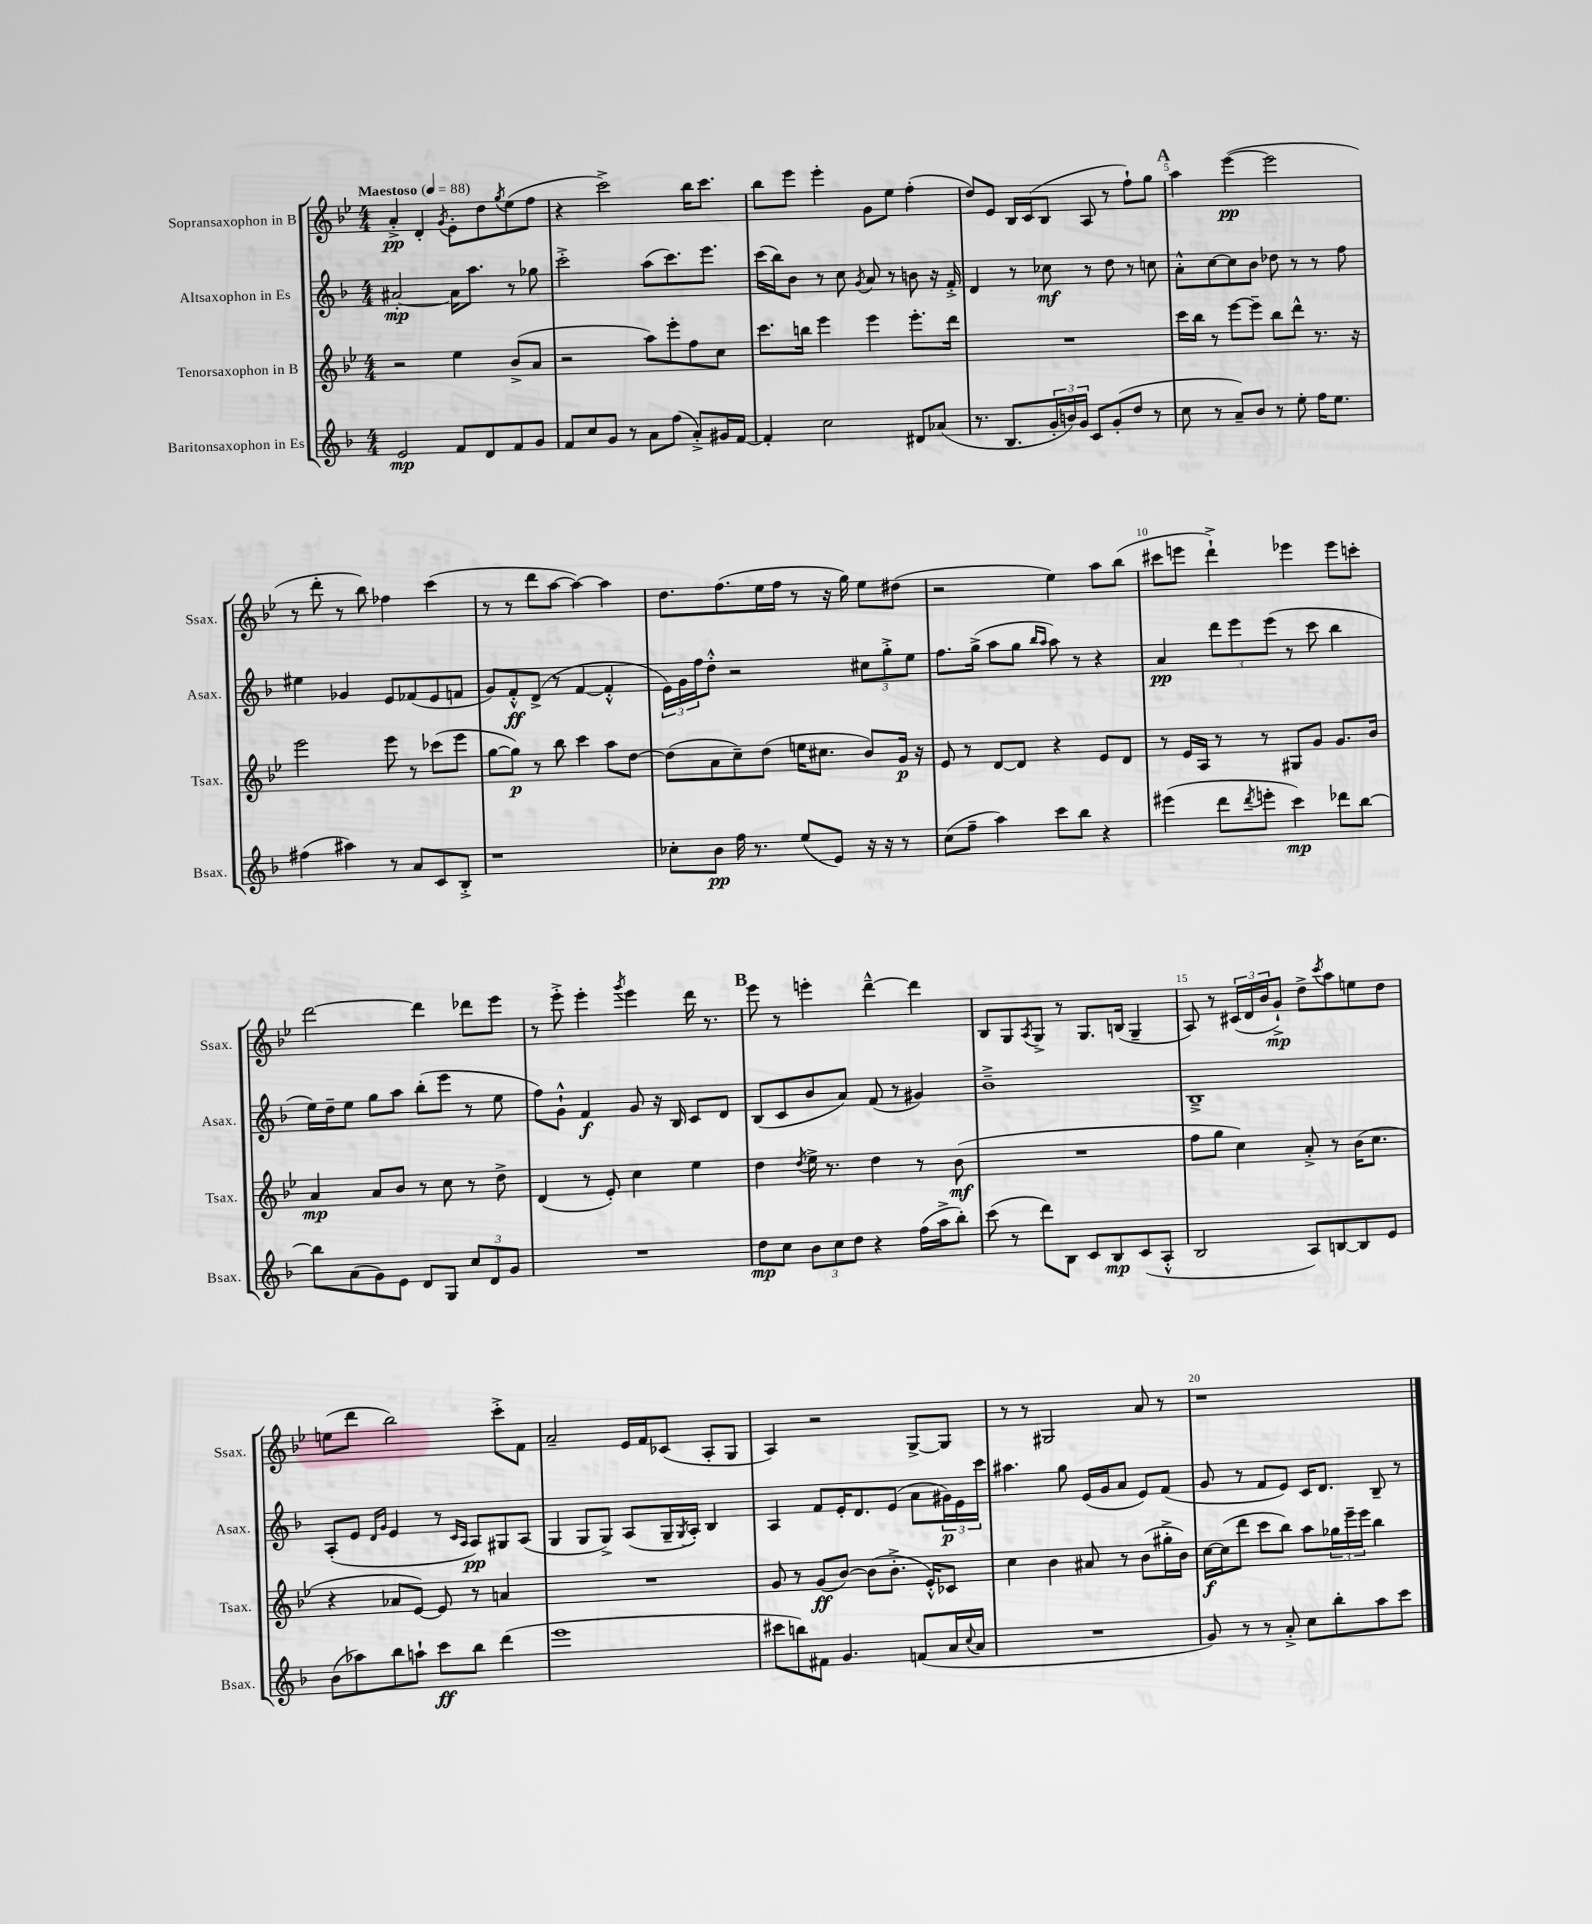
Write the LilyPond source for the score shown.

<<
\new StaffGroup <<
\new Staff = "s0" \with { instrumentName = "Sopransaxophon in B" shortInstrumentName = "Ssax." } {
    \clef treble \key bes \major \numericTimeSignature \time 4/4 \tempo "Maestoso" 4 = 88
    a'4-.->\pp d'4-. \acciaccatura { g'8 } ees'8-. d''8 \acciaccatura { g''8 } ees''8( f''8 |
    r4 c'''2->) bes''16 c'''8. |
    bes''8 ees'''8 ees'''4-. g'8 ees''8 f''4-.( |
    d''8) ees'8 bes16 c'16( bes8 a8 r8 f''8-!) g''8 |
    \mark \markup { \bold "A" } a''4 ees'''4~\pp( ees'''2 |
    r8 d'''8-. r8 bes''8) fes''4 c'''4( |
    r8 r8 d'''8 a''8~ a''4~) a''4 |
    d''8. f''8.( ees''16 f''16 r8 r16 g''16) ees''8 dis''8( |
    r2 ees''4) a''8 bes''8( |
    cis'''8 e'''8 d'''4-!->) ees'''4 ees'''8 c'''8-. |
    d'''2~ d'''4 des'''8 ees'''8 |
    r8 ees'''8-.-> ees'''4-. \acciaccatura { g'''8 } ees'''4 d'''16 r8. |
    \mark \markup { \bold "B" } ees'''8 r8 e'''4-. d'''4~---^ d'''4 |
    bes8 g8 \acciaccatura { a8 } g8-> r8 g8. b16( g4-- |
    a8) r8 \tuplet 3/2 { cis'16( d'16 bes'16 } g'8-!->\mp) d''8-> \acciaccatura { c'''8 } a''8 e''8 d''8 |
    e''8( d'''8 bes''2) c'''8-.-> f'8 |
    a'2-- ees'16 f'16 ces'8( a8-. g8 |
    a4) r2 g8~-> g8 |
    r8 r8 gis2 a'8 r8 |
    r1 \bar "|." |
}
\new Staff = "s1" \with { instrumentName = "Altsaxophon in Es" shortInstrumentName = "Asax." } {
    \clef treble \key f \major \numericTimeSignature \time 4/4
    ais'2~-.\mp ais'16 a''8. r8 ges''8 |
    c'''2-.-> a''8( c'''8.) e'''8. |
    c'''16( bes''16) bes'8 r8 c''8 \acciaccatura { g'8 } a'8 r8 b'8 r16 f'16-.-> |
    d'4 r8 ces''8\mf r8 d''8 r8 c''8 |
    \mark \markup { \bold "A" } a'8-.-^ c''8~ c''8 bes'8 des''8 r8 r8 f''8 |
    eis''4 ges'4 e'8 fes'8( e'8 f'8 |
    g'8) f'8-.-^\ff d'8->( r8 f'4~ f'4-.-^ |
    \tuplet 3/2 { e'16) g'16 f''16 } d''8-.-^ r2 \tuplet 3/2 { cis''8 g''8-.-> e''8 } |
    f''8. g''16->( a''8 g''8 \grace { bes''16 a''16 } a''8) r8 r4 |
    a'4\pp \tuplet 3/2 { d'''8 e'''8 e'''8( } r8 c'''8 bes''4 |
    e''16) d''16-- e''8 g''8 a''8 bes''8-.( e'''8 r8 e''8 |
    f''8) g'8-!-^ f'4\f g'8 r16 bes16 c'8 d'8 |
    \mark \markup { \bold "B" } bes8( c'8 bes'8 a'8) f'8( r8 gis'4) |
    bes'1---> |
    bes1---> |
    a8-.( e'8 \grace { d'16 g'16 } e'4 r8 \grace { c'16 a16 } a8\pp) gis8 a8( |
    g4 g8 g8->) a8( g16-- \acciaccatura { g8 } a16-.) bes4 |
    a4 f'8 e'16-. d'8. e'8( a'8 \tuplet 3/2 { gis'16\p) e'16 c'''16 } |
    ais''4. g''8 e'16( g'16 a'8 e'8) f'8( |
    g'8 r8 f'8 e'8) c'16 d'8. bes8-- r8 \bar "|." |
}
\new Staff = "s2" \with { instrumentName = "Tenorsaxophon in B" shortInstrumentName = "Tsax." } {
    \clef treble \key bes \major \numericTimeSignature \time 4/4
    r2 ees''4 bes'8->( a'8 |
    r2 a''8) ees'''8-. f''8 c''8 |
    c'''8. b''16 ees'''4 ees'''4 ees'''8.-. d'''16 |
    R1 |
    \mark \markup { \bold "A" } c'''16 bes''16 r8 ees'''8~ ees'''8-- bes''8 d'''8-^ r8. r16 |
    ees'''2 ees'''8 r8 ces'''8( ees'''8 |
    g''8~ g''8\p) r8 bes''8 c'''4 a''8 d''8~ |
    d''8( a'8 c''8--) d''8( e''16 cis''8. bes'8) g'16\p r16 |
    ees'8 r8 d'8~ d'8 r4 ees'8 d'8 |
    r8 ees'16 a16 r8 r8 gis8 g'8 g'8. bes'16 |
    a'4\mp a'8 bes'8 r8 c''8 r8 d''8-> |
    d'4( r8 ees'8-.) c''4 ees''4 |
    \mark \markup { \bold "B" } d''4 \acciaccatura { d''8 } ees''16-> r8. d''4 r8 bes'8\mf( |
    R1 |
    f''8 g''8 c''4) a'8-.-> r8 bes'16( c''8. |
    r4 aes'8 ees'8~) ees'8 r8 a'4 |
    R1 |
    g'8 r8 g'8\ff( bes'8~) bes'8( bes'8.-.-> ees'16-.-^) ces'8 |
    c''4 bes'4 ais'8 r8 bes'8( gis''16-.-> bes'16) |
    c''16~\f c''16( d'''8 c'''8 bes''8) a''8 \tuplet 3/2 { ges''16 ees'''16-- ees'''16 } bes''4 \bar "|." |
}
\new Staff = "s3" \with { instrumentName = "Baritonsaxophon in Es" shortInstrumentName = "Bsax." } {
    \clef treble \key f \major \numericTimeSignature \time 4/4
    e'2\mp f'8 d'8 f'8 g'8 |
    f'8 c''8 g'8 r8 a'8 f''8( a'8-.->) gis'16 f'16~ |
    f'4-. c''2 dis'8 aes'8( |
    r8. bes8. \tuplet 3/2 { g'16-. b'16) g'16 } c'8 g'8-.( d''8 r8 |
    \mark \markup { \bold "A" } c''8 r8 a'8--) bes'8 r8 e''8-. f''16 e''8. |
    fis''4( ais''4) r8 a'8 c'8 bes8-.-> |
    r1 |
    ces''8-. bes'8\pp f''16 r8. e''8( e'8) r16 r16 r8 |
    c''8( f''8-- a''4) c'''8 bes''8 r4 |
    eis'''4( d'''8 \acciaccatura { d'''8 } e'''8-. c'''4\mp) des'''8 bes''8~ |
    bes''8 a'8( g'8) e'8 d'8 g8 \tuplet 3/2 { c''8 d'8 g'8 } |
    R1 |
    \mark \markup { \bold "B" } d''8\mp c''8 \tuplet 3/2 { bes'8 c''8 d''8 } r4 f''16( a''16-> bes''8-.) |
    c'''8( r8 d'''8) bes8 c'8 bes8\mp c'8( a8-.-^ |
    bes2 a8) b8~ b8 e'8 |
    bes'8( aes''8) bes''8 a''8-! c'''8\ff bes''8 d'''4( |
    e'''1 |
    cis'''8 b''8) fis'8 g'4. f'8( a'16 \appoggiatura { c''8 } a'16 |
    R1 |
    g'8) r8 r8 a'8-.-> c''8 bes''8-. a''8 c'''8 \bar "|." |
}
>>
>>
\layout { \context { \Score \override BarNumber.break-visibility = ##(#f #t #t) barNumberVisibility = #(every-nth-bar-number-visible 5) } }
